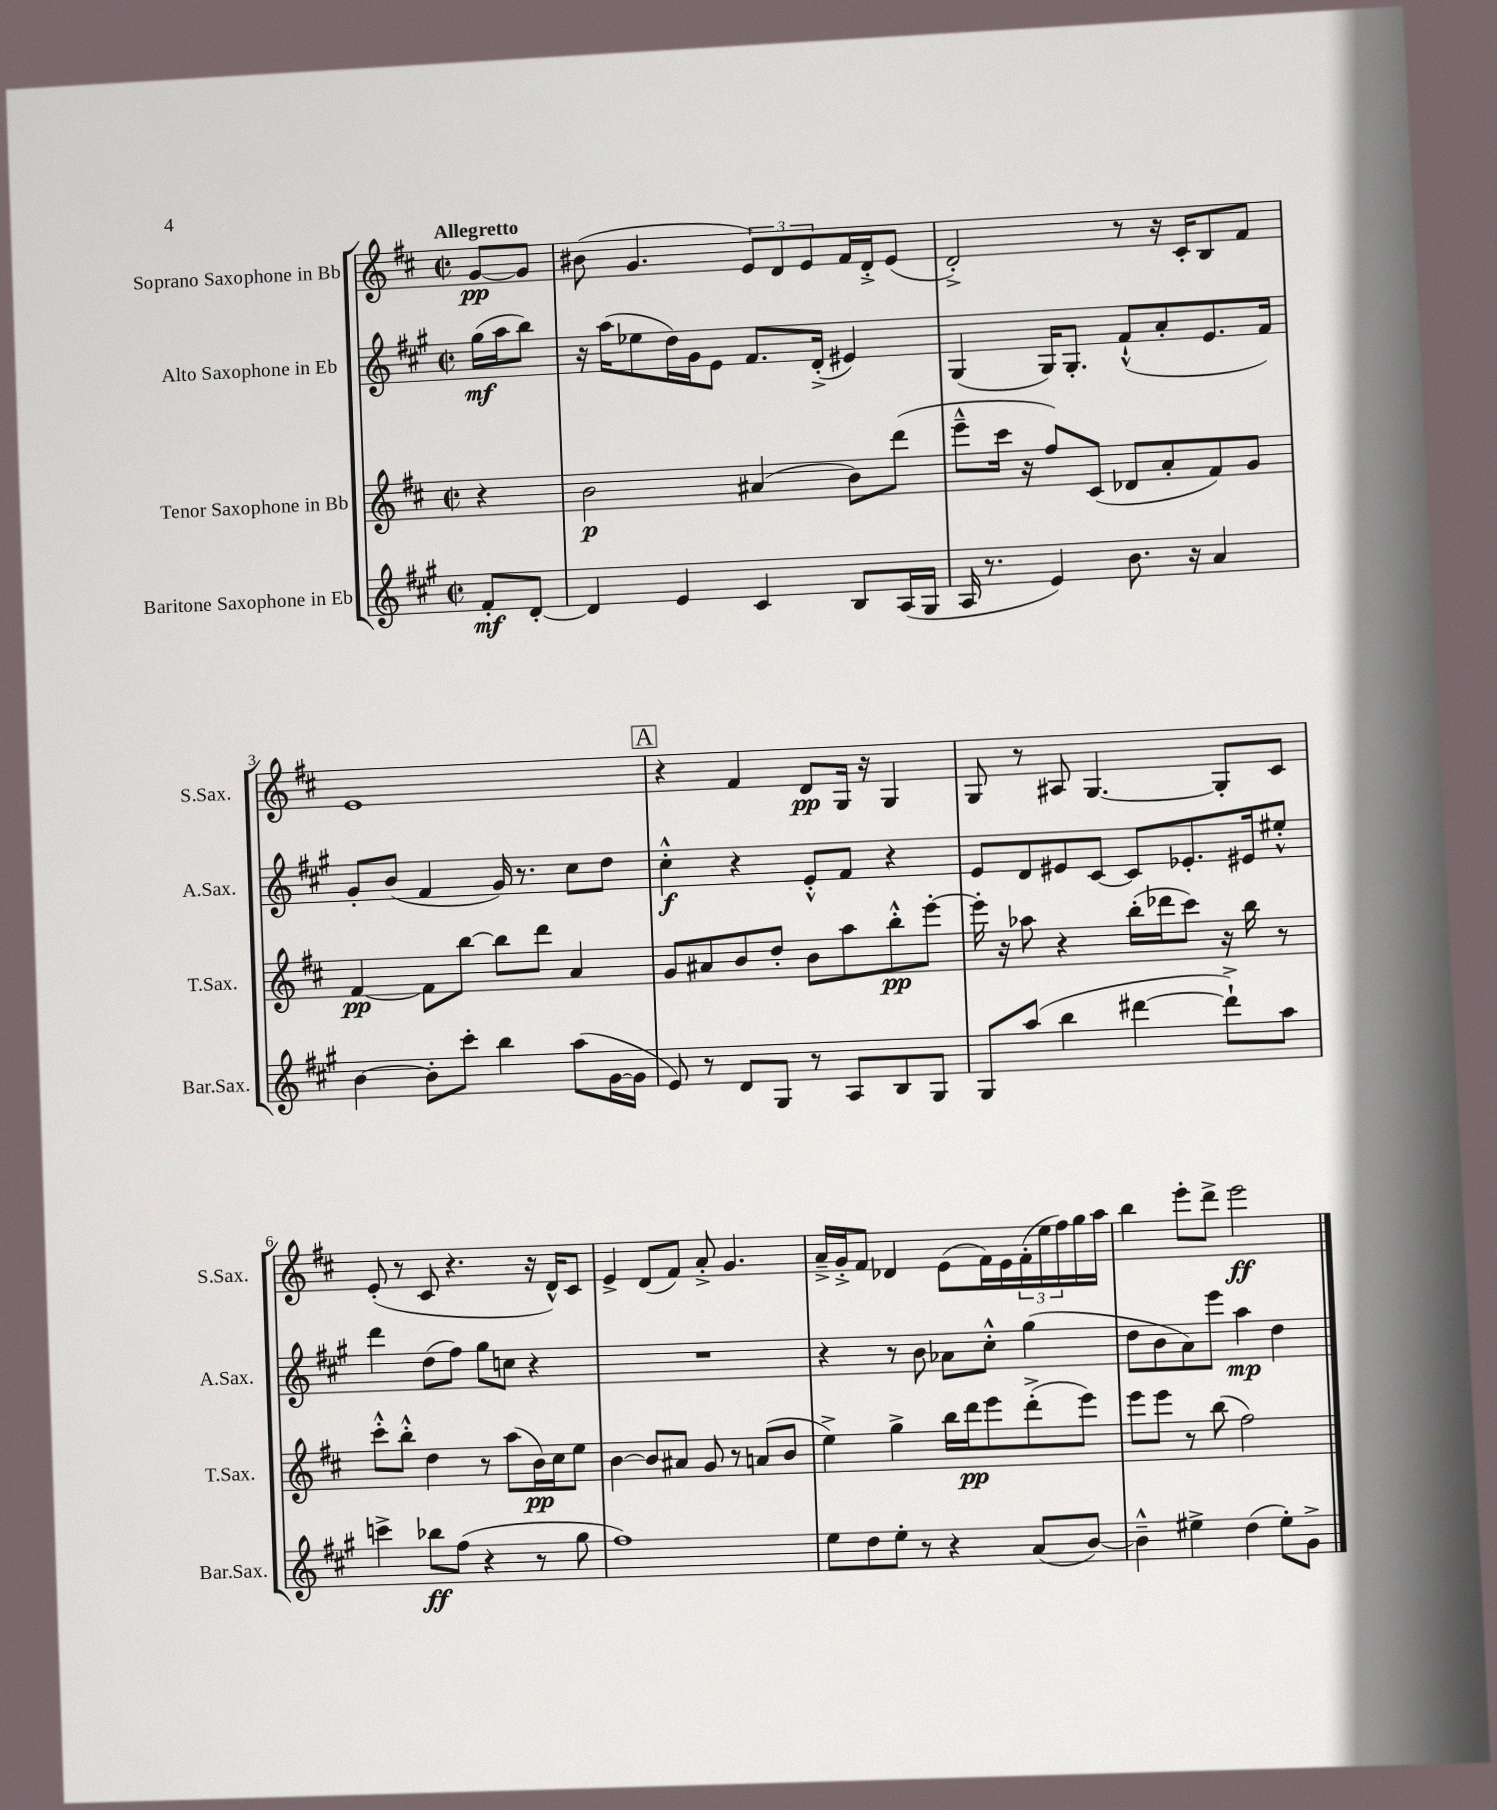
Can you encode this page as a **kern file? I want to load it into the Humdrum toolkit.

**kern	**dynam	**kern	**dynam	**kern	**dynam	**kern	**dynam
*part4	*part4	*part3	*part3	*part2	*part2	*part1	*part1
*staff4	*staff4	*staff3	*staff3	*staff2	*staff2	*staff1	*staff1
*I"Baritone Saxophone in Eb	*	*I"Tenor Saxophone in Bb	*	*I"Alto Saxophone in Eb	*	*I"Soprano Saxophone in Bb	*
*I'Bar.Sax.	*	*I'T.Sax.	*	*I'A.Sax.	*	*I'S.Sax.	*
*clefG2	*	*clefG2	*	*clefG2	*	*clefG2	*
*k[f#c#g#]	*	*k[f#c#]	*	*k[f#c#g#]	*	*k[f#c#]	*
*M2/2	*	*M2/2	*	*M2/2	*	*M2/2	*
*met(c|)	*	*met(c|)	*	*met(c|)	*	*met(c|)	*
=	=	=	=	=	=	=	=
!	!	!	!	!	!	!LO:TX:a:B:t=Allegretto	!
8f#'/L	mf	4r	.	(16gg#\LL	mf	[8g/L	pp
.	.	.	.	16aa\J	.	.	.
[8d'/J	.	.	.	8bb\J)	.	8g/J]	.
=1	=1	=1	=1	=1	=1	=1	=1
4d/]	.	2b\	p	16r	.	(8b#X\	.
.	.	.	.	(16aa\KL	.	.	.
.	.	.	.	8ee-X\	.	4.g/	.
4e/	.	.	.	16dd\L)	.	.	.
.	.	.	.	16g#\J	.	.	.
.	.	.	.	8e\J	.	.	.
4c#/	.	(4a#X/	.	8.f#/L	.	12e/L)	.
.	.	.	.	.	.	12d/	.
.	.	.	.	.	.	12e/	.
.	.	.	.	(16d'^/Jk	.	.	.
8B/L	.	8b\L)	.	4e#X/)	.	16f#/L	.
.	.	.	.	.	.	16d'^/J	.
(16A/L	.	(8ddd\J	.	.	.	(8e/J	.
16G#/JJ	.	.	.	.	.	.	.
=2	=2	=2	=2	=2	=2	=2	=2
16A/	.	8eee~^^\L	.	(4G#/	.	2d'^/)	.
8.r	.	.	.	.	.	.	.
.	.	16ccc#\Jk	.	.	.	.	.
.	.	16r	.	.	.	.	.
4e/)	.	8ff#/L)	.	16G#/KL)	.	.	.
.	.	.	.	8.G#'/J	.	.	.
.	.	(8c#/J	.	.	.	.	.
8.b\	.	8d-X/L	.	(8f#`^^/L	.	8r	.
.	.	8a'/	.	8a'/	.	16r	.
16r	.	.	.	.	.	16c#'/KL	.
4a/	.	8f#/)	.	8.e/	.	8B/	.
.	.	8g/J	.	.	.	8f#/J	.
.	.	.	.	16f#/Jk)	.	.	.
!!LO:LB:g=z
=3	=3	=3	=3	=3	=3	=3	=3
[4b\	.	[4f#/	pp	8g#'/L	.	1e	.
.	.	.	.	(8b/J	.	.	.
8b'\L]	.	8f#\L]	.	4f#/	.	.	.
8ccc#'\J	.	[8bb\J	.	.	.	.	.
4bb\	.	8bb\L]	.	16g#/)	.	.	.
.	.	.	.	8.r	.	.	.
.	.	8ddd\J	.	.	.	.	.
(8aa\L	.	4a/	.	8cc#\L	.	.	.
[16g#\L	.	.	.	8dd\J	.	.	.
16g#\JJ]	.	.	.	.	.	.	.
!!LO:REH:place=s1:t=A
=4	=4	=4	=4	=4	=4	=4	=4
8e/)	.	8g/L	.	4cc#'^^\	f	4r	.
8r	.	8a#X/	.	.	.	.	.
8d/L	.	8b/	.	4r	.	4f#/	.
8G#/J	.	8dd'/J	.	.	.	.	.
8r	.	8b\L	.	8e'^^/L	.	8d/L	pp
8A/L	.	8aa\	.	8f#/J	.	16G/Jk	.
.	.	.	.	.	.	16r	.
8B/	.	8bb'^^\	pp	4r	.	4G/	.
8G#/J	.	[8eee'\J	.	.	.	.	.
=5	=5	=5	=5	=5	=5	=5	=5
8G#/L	.	16eee'\]	.	8e/L	.	8G/	.
.	.	16r	.	.	.	.	.
(8aa/J	.	8aa-X\	.	8d/	.	8r	.
4bb\	.	4r	.	8e#X/	.	8A#X/	.
.	.	.	.	[8c#/J	.	[4.G/	.
[4ddd#X\	.	(16bb'\LL	.	8c#/L]	.	.	.
.	.	16ddd-X\J	.	.	.	.	.
.	.	8ccc#\J)	.	8.e-X'/	.	.	.
8ddd#`^\L])	.	16r	.	.	.	8G'/L]	.
.	.	16bb\	.	16e#X/k	.	.	.
8aa\J	.	8r	.	8ee#X'^^/J	.	8c#/J	.
!!LO:LB:g=z
=6	=6	=6	=6	=6	=6	=6	=6
4cccn^\	.	8ccc#'^^\L	.	4ddd\	.	(8e'/	.
.	.	8bb'^^\J	.	.	.	8r	.
8bb-X\L	ff	4dd\	.	(8dd\L	.	8c#/	.
(8ff#\J	.	.	.	8ff#\J)	.	4.r	.
4r	.	8r	.	8gg#\L	.	.	.
.	.	(8aa\L	.	8ccn\J	.	.	.
8r	.	16b\L)	pp	4r	.	16r	.
.	.	16cc#\J	.	.	.	16d^^/KL)	.
8gg#\	.	8ee\J	.	.	.	8c#/J	.
=7	=7	=7	=7	=7	=7	=7	=7
1ff#)	.	[4b\	.	1r	.	4e^/	.
.	.	8b/L]	.	.	.	(8d/L	.
.	.	8a#X/J	.	.	.	8f#/J)	.
.	.	8g/	.	.	.	8a'^/	.
.	.	8r	.	.	.	4.g/	.
.	.	(8an/L	.	.	.	.	.
.	.	8b/J	.	.	.	.	.
=8	=8	=8	=8	=8	=8	=8	=8
8ee\L	.	4ee^\)	.	4r	.	16a~^/LL	.
.	.	.	.	.	.	16g'^/J	.
8dd\	.	.	.	.	.	8f#/J	.
8ee'\J	.	4gg^\	.	8r	.	4d-X/	.
8r	.	.	.	8b\	.	.	.
4r	.	16bb\LL	.	8a-X\L	.	(8e\L	.
.	.	16ddd\J	pp	.	.	.	.
.	.	8eee\	.	8cc#'^^\J	.	16f#\L)	.
.	.	.	.	.	.	16e\	.
(8a/L	.	(8ddd'^\	.	(4gg#\	.	(24f#'\	.
.	.	.	.	.	.	24ee\	.
.	.	.	.	.	.	24ff#\)	.
[8b/J)	.	8eee\J)	.	.	.	16gg\	.
.	.	.	.	.	.	16aa\JJ	.
=9	=9	=9	=9	=9	=9	=9	=9
4b~^^\]	.	8eee\L	.	8dd\L	.	4bb\	.
.	.	8eee\J	.	8b\	.	.	.
4ee#X^\	.	8r	.	8a\)	.	8eee'\L	.
.	.	(8bb\	.	8eee\J	.	8ddd^\J	.
(4dd\	.	2ff#\)	.	4aa\	mp	2eee\	ff
8ee#'\L)	.	.	.	4dd\	.	.	.
8g#^\J	.	.	.	.	.	.	.
==	==	==	==	==	==	==	==
*-	*-	*-	*-	*-	*-	*-	*-
